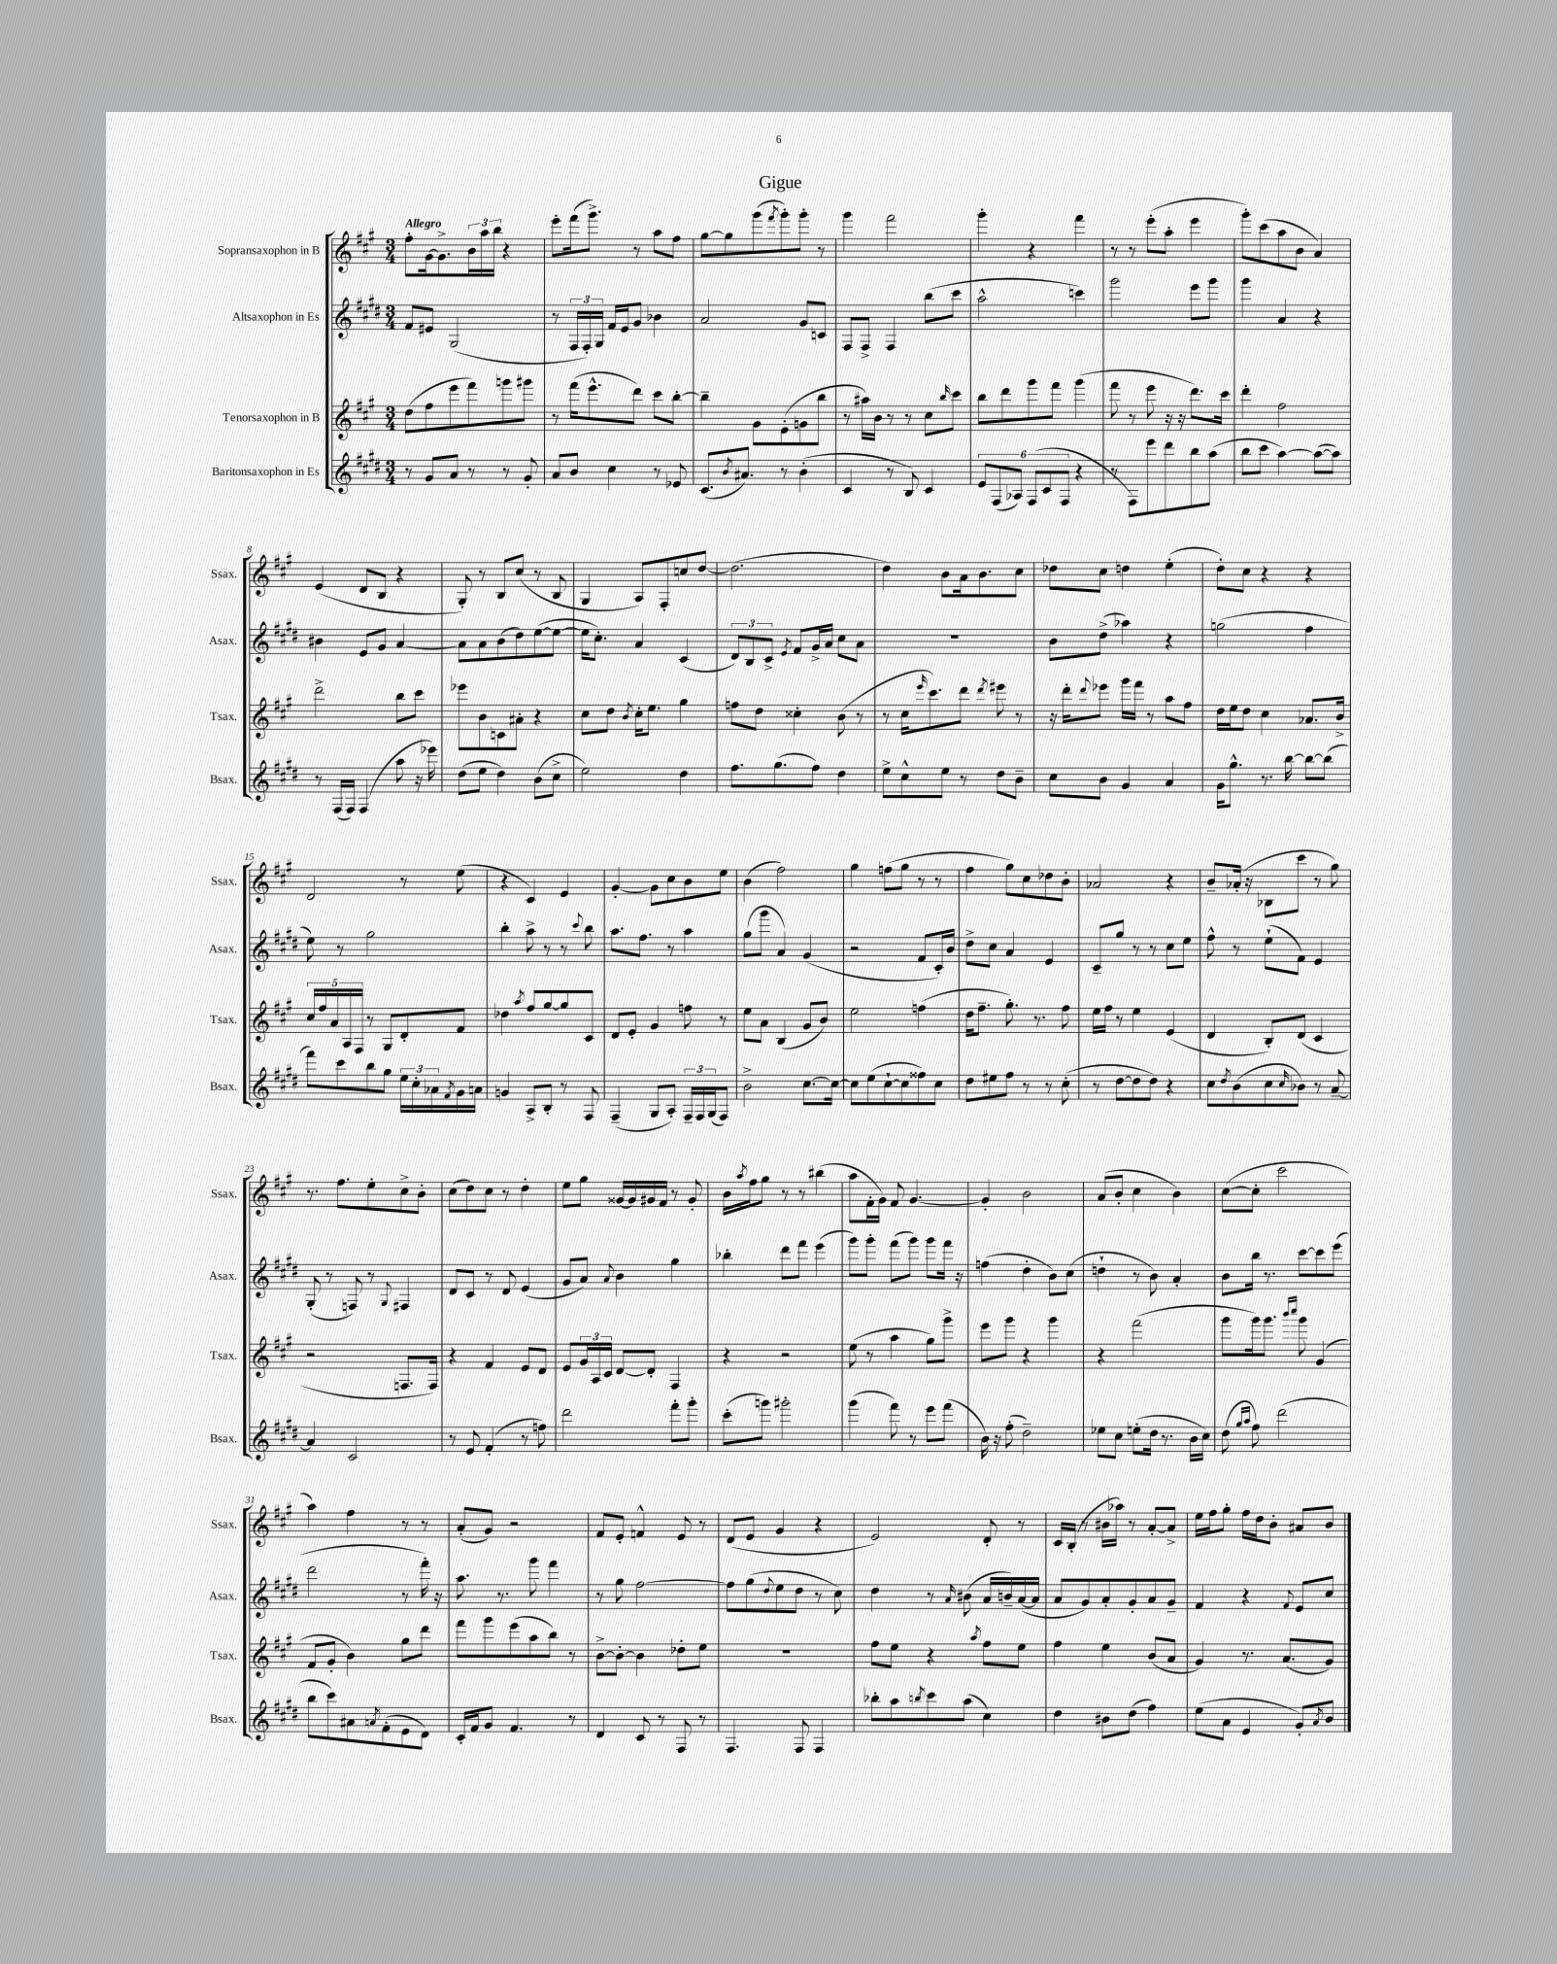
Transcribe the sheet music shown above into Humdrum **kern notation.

**kern	**kern	**kern	**kern
*staff4	*staff3	*staff2	*staff1
*clefG2	*clefG2	*clefG2	*clefG2
*k[f#c#g#d#]	*k[f#c#g#]	*k[f#c#g#d#]	*k[f#c#g#]
*M3/4	*M3/4	*M3/4	*M3/4
8r	(8dd\L	8f#/L	8ff#'\L
8g#/L	8ff#\	8e#/J	[16g#\k
.	.	.	8.g#^\]
8a/J	8eee\	(2G#/	.
8r	8fff#\)	.	24b\L
.	.	.	24aa\
.	.	.	24bb\JJ
8r	8ggg\	.	4r
8g#'/	8ggg#\J	.	.
=	=	=	=
8a/L	8r	8r	8eee'\L
8b/J	(16fff#\LK	24F#/LL	(16fff#\k
.	.	24F#'/)	.
.	8.eee^^\	.	8.ggg#^\J)
.	.	24G#/JJ	.
4cc#\	.	16f#/LL	.
.	.	16e/J	.
.	8ddd\J)	8g#/J	8r
8r	8ccc#\L	4b-\	8aa\L
8e-/	[8bb'\J	.	8ff#\J
=	=	=	=
(8.c#/L	4bb~\]	2a/	[8gg#\L
.	.	.	8gg#\]
8qb/	.	.	.
8.a#/J)	.	.	.
.	8g#\L	.	(8ggg#\
.	.	.	8qfff#/
8r	(8e'\	.	8ggg#'\)
(4b'\	8g\	8g#/L	8ggg#'\J
.	8bb\J	8c/J	8r
=	=	=	=
4c#/	8r	8F#/L	4ggg#\
.	16aa#\LL)	8F#^/J	.
.	16b\JJ	.	.
8r	8r	4F#/	2fff#\
8B/)	8r	.	.
4c#/	8cc#\L	(8bb\L	.
.	16qqbb/	.	.
.	8ccc#\J	8ccc#\J	.
=	=	=	=
12e/L	8bb\L	2aa^^\	4ggg#'\
(12F#/	.	.	.
.	8ddd\	.	.
12A-/J)	.	.	.
(12F#/L	8ggg#\	.	4r
12c#/	.	.	.
.	8fff#\J	.	.
12F#/J	.	.	.
4r	(4ggg#\	4ccc\)	4fff#\
=	=	=	=
8r	8fff#\	2ggg#\	8r
8F#\L)	8r	.	8r
8eee\	8eee\	.	(8eee'\L
8ddd#\	16r	.	8aa'\J
.	16r	.	.
8bb\	8.ddd\L)	8eee\L	4eee\
(8aa\J	.	8ggg#\J	.
.	16ccc#\Jk	.	.
=	=	=	=
8bb\L	4ddd'\	4ggg#\	8ggg#'\L)
8ccc#\J	.	.	(8ccc#\
[4aa\)	2ff#\	4a/	8aa\
.	.	.	8b\J
(8aa\_L	.	4r	4a/)
8aa\]J)	.	.	.
=	=	=	=
8r	2ddd^\	4b#\	(4e/
(16F#/LL	.	.	.
16F#/JJ)	.	.	.
(4F#/	.	8e/L	8d/L
.	.	8g#/J	8B/J
8aa\	8bb\L	[4a/	4r
16r	8ccc#\J	.	.
16eee-\)	.	.	.
=	=	=	=
(8dd#\L	8eee-\L	8a\]L	8G#'/)
8ee\J	8b\	8a\	8r
4dd#\)	8c\	(8b\	8B/L
.	8a#'\J	8dd#\)	(8cc#/J
(8b\L	4r	([8ee\	8r
8cc#^\J	.	8ee\_J	8B/
=	=	=	=
2ee\)	8cc#\L	16ee\]LK	4G#/
.	.	8.cc#'\J)	.
.	8dd\J	.	.
.	8qb/	.	.
.	16cc#'\LK	4a/	8A/L)
.	8.ee\J	.	.
.	.	.	8F#'/
4dd#\	4gg#\	(4c#/	8cc/
.	.	.	[8dd/J
=	=	=	=
8.ff#\L	8ff\L	12d#/L)	(2.dd\]
.	.	12B/	.
.	8dd\J	.	.
.	.	12c#^/J	.
(8.gg#\	.	.	.
.	.	8qe/	.
.	4cc##'\	8f#/L	.
8ff#\J)	.	16g#^/L	.
.	.	16a/JJ	.
4dd#\	(8b\	8cc#\L	.
.	8r	8a\J	.
=	=	=	=
8ee^\L	8r	2.r	4dd\)
8cc#^^\	16cc#\LK	.	.
.	16qqeee/	.	.
.	8.ccc#\)	.	.
8ee\J	.	.	8b\L
8r	8ddd\J	.	16a\k
.	.	.	8.b\
.	8qddd/	.	.
8dd#\L	8eee#\	.	.
8b~\J	8r	.	8cc#\J
=	=	=	=
8cc#\L	16r	8b\L	8dd-\L
.	16ddd'\LK	.	.
.	8qqddd/	.	.
8b\J	8eee-\J	(8dd#^\J	8cc#\J
4g#/	16ggg#\LL	4aa-\)	4dd\
.	16fff#\JJ	.	.
.	8r	.	.
4a/	8aa\L	4r	(4ee'\
.	8ff#\J	.	.
=	=	=	=
16g#\LK	16dd\LL	(2gg\	8dd'\L)
8.gg#^^\J	16ee\J	.	.
.	8dd\J	.	8cc#\J
8.r	4cc#\	.	4r
[16bb\	.	.	.
8bb\_L	8.a-/L	4ff#\	4r
(8bb\]J	.	.	.
.	16b^/Jk	.	.
=	=	=	=
8fff#\L)	20cc#/LL	8ee\)	2d/
.	20ff#/	.	.
.	20a/	.	.
8ccc#\	.	8r	.
.	20A/	.	.
.	20F#/JJ	.	.
8bb\	8r	2gg#\	.
8gg#\J	8G#/L	.	.
24ee\LL	8d'/	.	8r
24cc#'\	.	.	.
24a-\	.	.	.
8qf#/	.	.	.
16g#\	8f#/J	.	(8ee\
16a\JJ	.	.	.
=	=	=	=
4g/	4dd-\	4bb'\	4r
.	8qaa/	.	.
8A^/L	8ff#/L	8aa^\	4c#/)
8B'/J	[8gg#/	8r	.
8r	8gg#/]	8r	4e/
.	.	8qqccc#/	.
8F#/	8c#/J	8bb\	.
=	=	=	=
(4F#~/	8d/L	8.aa\L	[4g#'/
.	8e'/J	.	.
.	.	8.ff#\J	.
8G#/L	4g#/	.	8g#\]L
8A'/J)	.	8r	8cc#\
24F#~/LL	8ff\	4aa\	8b\
24F#/	.	.	.
(24G#/J	.	.	.
8F#/J)	8r	.	8ee\J
=	=	=	=
2b^\	8ee\L	(8gg#\L	(4b\
.	8a\J	8ggg#\J	.
.	(4B/	4a/)	2ff#\)
[8.cc#\L	8g#/L	(4g#/	.
.	8b/J)	.	.
16cc#\_Jk	.	.	.
=	=	=	=
8cc#\]L	2ee\	2r	4gg#\
(8ee\	.	.	.
[8cc#`\	.	.	(8ff\L
8cc#\]	.	.	8gg#\J
8ff##\)	(4ff\	8f#/L	8r
8cc#\J	.	16c#'/L)	8r
.	.	16b/JJ	.
=	=	=	=
8dd#\L	16dd\LK	8dd#^\L	4ff#\
.	8.ff#~\J	.	.
8ee#\	.	8cc#\J	.
8ff#\J	8.gg#'\)	4a/	8gg#\L)
8r	.	.	8cc#\
.	8.r	.	.
8r	.	4e/	8dd-\
(8cc#'\	8ff#\	.	8b'\J
=	=	=	=
8r	16ee\LL	8c#~/L	2a-/
.	16ff#\JJ	.	.
[8dd#\L	8r	8gg#/J	.
8dd#\]	4ee\	8r	.
8dd#\J)	.	8r	.
4r	(4e/	8cc#\L	4r
.	.	8ee\J	.
=	=	=	=
8cc#\L	4d/	8ff#^^\	8b~/L
8qdd#/	.	.	.
(8b\	.	8r	(16a-'/Jk
.	.	.	16r
8cc#\	8B'/L)	(8ee`\L	8B-\L
16qqcc#/	.	.	.
8b-\J)	(8d/J	8f#\J)	8ccc#\J
8r	4c#/	4e/	8r
[8a~/	.	.	8gg#\)
=	=	=	=
4a/]	2r	(8G#'/	8.r
.	.	8r	.
.	.	.	8.ff#\L
2c#/	.	8F/)	.
.	.	8r	8ee'\
.	.	8qqG#/	.
.	8.F/L	4F#/	8cc#^\
.	.	.	8b'\J
.	16F/Jk)	.	.
=	=	=	=
8r	4r	8d#/L	(8cc#\L
8e/	.	8c#/J	8dd\)
(4f#'/	4f#/	8r	8cc#\J
.	.	8d#/	8r
8r	8e/L	(4e/	4dd'\
8ff\)	8d/J	.	.
=	=	=	=
2ddd#\	8e/L	8g#/L	8ee\L
.	24g#/L	8a/J)	8gg#\J
.	24A/	.	.
.	24c#/JJ	.	.
.	.	8qqa/	.
.	[8d/L	4b\	[16g##/LL
.	.	.	16g##/]
.	8d'/]J	.	16g#/
.	.	.	16f#/JJ
8fff#'\L	4F#/	4gg#\	8r
8ggg#'\J	.	.	8g#'/
=	=	=	=
(8ccc#'\L	4r	4bb-'\	16b\LL
.	.	.	8qaa/
.	.	.	16ff#\J
8ggg\J)	.	.	8gg#\J
2ggg#'\	2r	8ddd#\L	8r
.	.	8fff#\J	8r
.	.	(4eee\	(4bb#\
=	=	=	=
(4ggg#\	(8ee\	8ggg#\L)	8aa\L
.	8r	8ggg#'\J	16f#'\L
.	.	.	16g#\JJ)
8fff#\)	4aa\	(8fff#\L	8f#/
8r	.	8ggg#\J)	[4.g#/
8eee\L	8gg#\L)	8ggg#\L	.
(8fff#\J	8ggg#^\J	16fff#\Jk	.
.	.	16r	.
=	=	=	=
16b\)	8eee\L	(4ff\	4g#'/]
16r	.	.	.
(8ff#'\	8ggg#\J	.	.
2dd#~\)	4r	4dd#'\	2b\
.	4ggg#\	8b\L)	.
.	.	(8cc#\J	.
=	=	=	=
8ee-\L	4r	4dd`\	(8a/L
8cc#\J	.	.	8b'/J
(8ee'\L	(2fff#\	8r	4cc#\
16dd#\Jk	.	8b\)	.
8.r	.	.	.
.	.	4a'/	4b\)
16b\LL	.	.	.
16cc#\JJ)	.	.	.
=	=	=	=
(8dd#\	8ggg#\L	8b\L	([8cc#\L
16qqgg#/LL	.	.	.
16qqaa/JJ	.	.	.
8ff#\)	16ggg#\k)	16bb\Jk	8cc#'\]J
.	8.ggg#\J	8.r	.
(2ddd#\	.	.	2ccc#\
.	16qqbbb/LL	.	.
.	16qqcccc#/JJ	.	.
.	8ggg#\	[8ccc#\L	.
.	(4g#/	8ccc#\]	.
.	.	(8eee\J	.
=	=	=	=
8bb\L	8f#/L	2ddd#\	4aa\)
8ccc#\)	8g#'/J	.	.
8a#\	4b\)	.	4ff#\
8qa/	.	.	.
(8f#'\	.	.	.
8e\	8gg#\L	8r	8r
8d#\J)	8ddd\J	16fff#'\)	8r
.	.	16r	.
=	=	=	=
16c#'/LL	8fff#\L	8.aa\	(8a'/L
16f#/J	.	.	.
8g#/J	8ggg#\	.	8g#/J)
.	.	8.r	.
4.f#/	(8eee\	.	2r
.	8aa\	8ggg#\	.
.	8bb\J)	4fff#\	.
8r	8r	.	.
=	=	=	=
4d#/	[8b^\L	8r	8f#/L
.	8b'\_J	8gg#\	8e'/J
8c#/	4b\]	[2ff#\	4f^^/
8r	.	.	.
8F#/	8dd-'\L	.	8e/
8r	8ee\J	.	8r
=	=	=	=
4.F#/	2.r	8ff#\]L	(8d/L
.	.	(8gg#\	8e/J
.	.	8qqdd#/	.
.	.	8ee\	4g#/
8F#/	.	8dd#\J	.
4F#/	.	8r	4r
.	.	8cc#\)	.
=	=	=	=
8bb-'\L	8ff#\L	4dd#\	2e/)
8aa\	8ee\J	.	.
8qbb/	.	.	.
8ccc#\	4r	8r	.
.	.	16qqa/	.
(8aa\J	.	(8b#\	.
.	8qaa/	.	.
4cc#\)	8ff#\L	16a/LL	8d'/
.	.	16b~/)	.
.	8ee\J	([16a/	8r
.	.	16a/]JJ	.
=	=	=	=
4dd#\	4ff#\	8a/L	16c#/LL
.	.	.	(16B'/JJ
.	.	8g#/)	8r
8b#\L	4ee\	8a'/	16b#\LL
.	.	.	16aa-\JJ)
(8dd#\J	.	8g#'/	8r
4ff#\)	(8b/L	8a/	[8a'/L
.	8a/J	8g#~/J	8a^/]J
=	=	=	=
(8ee\L	4g#/)	4f#/	16ee\LL
.	.	.	16ff#\J
8a\J	.	.	8gg#'\J
4e/	8.r	4r	16ff#\LL
.	.	.	16dd\J
.	.	.	8b'\J
.	(8.a/L	.	.
.	.	8qqf#/	.
8g#'/L)	.	8e/L	8a#/L
8qa/	.	.	.
8b/J	8g#/J)	8cc#/J	8b/J
==	==	==	==
*-	*-	*-	*-
